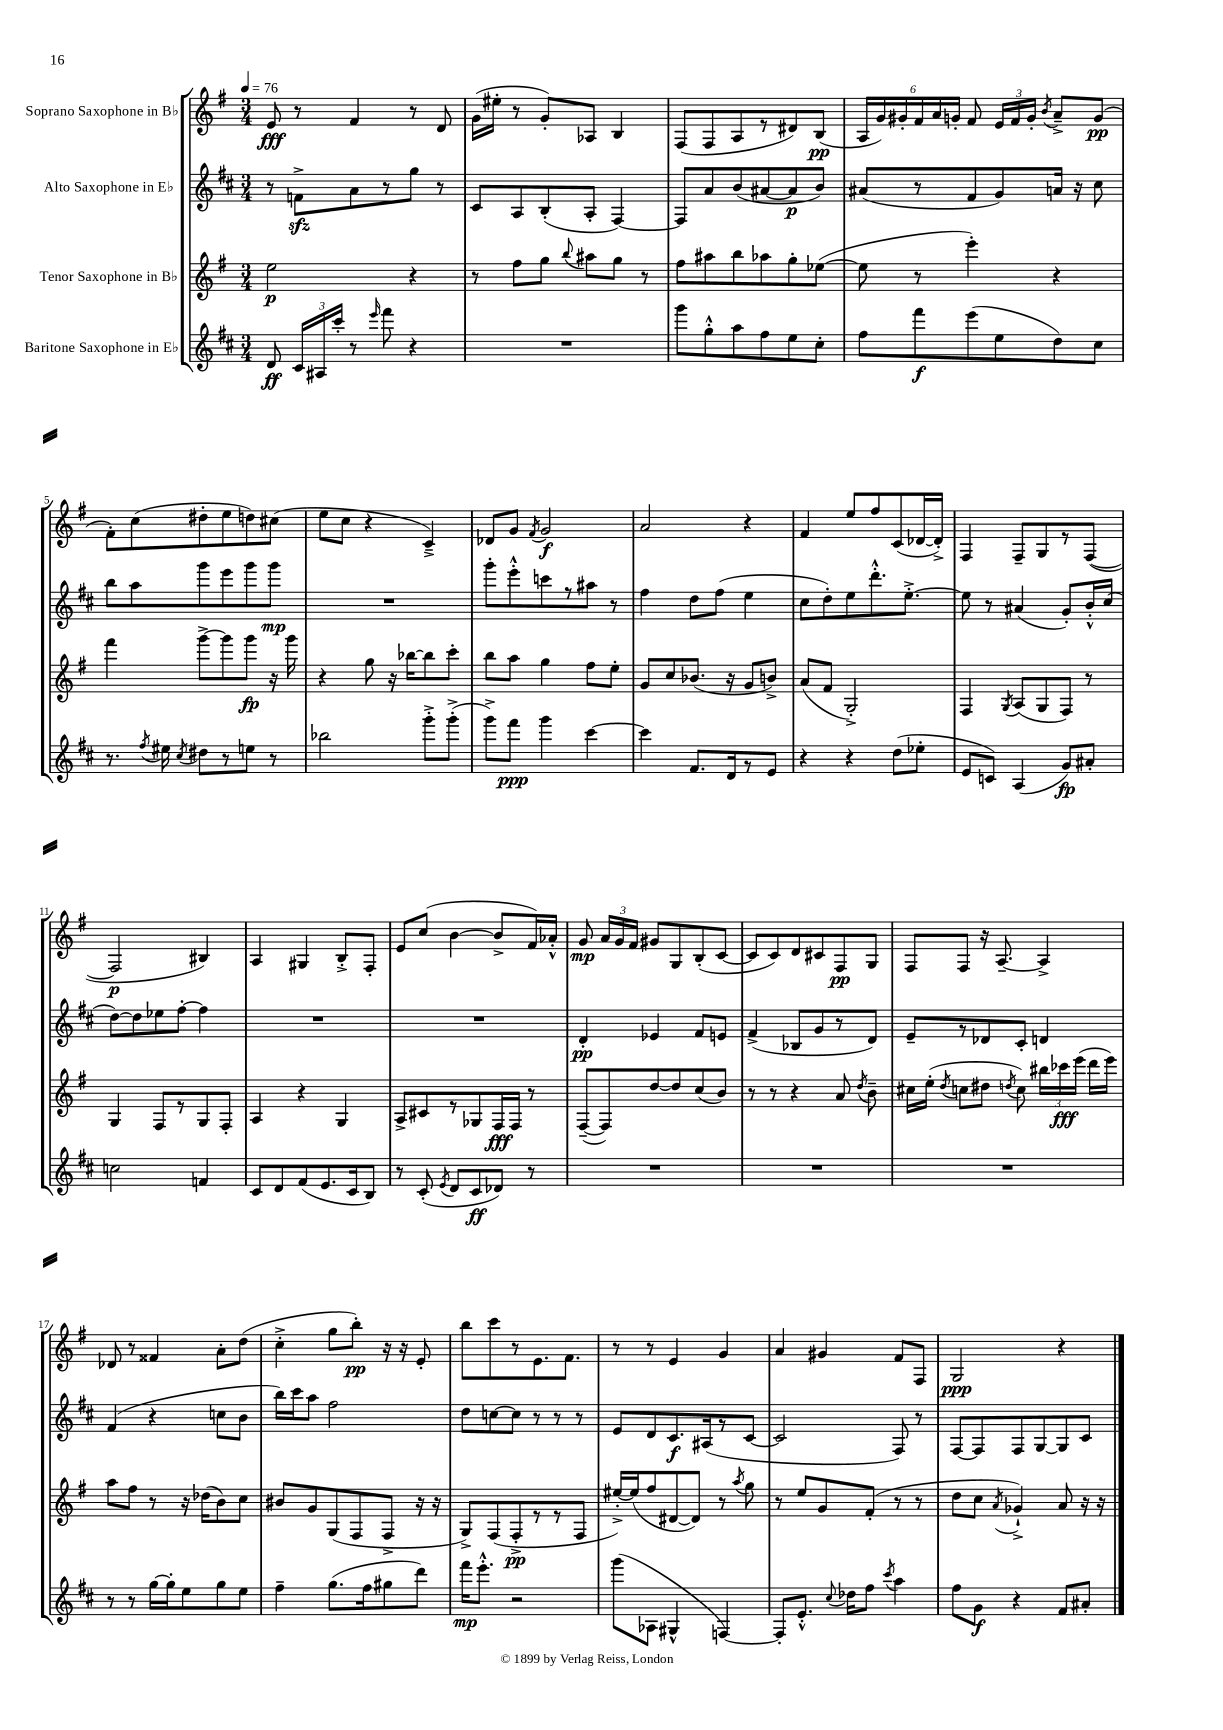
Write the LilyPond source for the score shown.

<<
\new StaffGroup <<
\new Staff = "s0" \with { instrumentName = "Soprano Saxophone in Bb" } {
    \clef treble \key g \major \numericTimeSignature \time 3/4 \tempo 4 = 76
    \autoBeamOff e'8\fff r8 fis'4 r8 d'8 |
    g'16[( eis''16]-. r8 g'8[-.) aes8] b4 |
    fis8[( fis8 a8 r8 dis'8) b8]\pp( |
    \tuplet 6/4 { a16[ g'16) gis'16-. fis'16 a'16 g'16]-. } fis'8 \tuplet 3/2 { e'16[ fis'16 g'16]-. } \acciaccatura { b'8 } a'8[---> g'8]\pp( |
    fis'8[-.) c''8( dis''8-. e''8 d''8) cis''8]( |
    e''8[ c''8] r4 c'4--->) |
    des'8[ g'8] \acciaccatura { fis'8 } g'2\f |
    a'2 r4 |
    fis'4 e''8[ fis''8 c'8( des'16~ des'16]-.->) |
    fis4 fis8[-- g8 r8 fis8]~( |
    fis2\p bis4) |
    a4 gis4 b8[-.-> fis8]-. |
    e'8[ c''8]( b'4~ b'8[-> fis'16) aes'16]-.-^ |
    g'8\mp \tuplet 3/2 { a'16[ g'16 fis'16] } gis'8[ g8 b8-.( c'8]~ |
    c'8[ c'8) d'8 cis'8 fis8\pp g8] |
    fis8[ fis8] r16 a8.~-- a4-> |
    des'8 r8 fisis'4 a'8[-. d''8]( |
    c''4-.-> g''8[ b''8]-.\pp) r16 r16 e'8-. |
    b''8[ c'''8 r8 e'8. fis'8.] |
    r8 r8 e'4 g'4 |
    a'4 gis'4 fis'8[ fis8] |
    g2\ppp r4 \bar "|." |
}
\new Staff = "s1" \with { instrumentName = "Alto Saxophone in Eb" } {
    \clef treble \key d \major \numericTimeSignature \time 3/4
    \autoBeamOff r8 f'8[->\sfz a'8 r8 g''8] r8 |
    cis'8[ a8 b8-.( a8]-. fis4~) |
    fis8[ a'8 b'8( ais'8~ ais'8\p b'8]) |
    ais'8[( r8 fis'8 g'8) a'16] r16 cis''8 |
    b''8[ a''8 g'''8 e'''8 g'''8 g'''8]\mp |
    R2. |
    g'''8[-. e'''8-.-^ c'''8 r8 ais''8] r8 |
    fis''4 d''8[ fis''8]( e''4 |
    cis''8[ d''8-.) e''8 d'''8.-.-^ e''8.]~-.-> |
    e''8 r8 ais'4( g'8[-.) b'16-.-^ cis''16]( |
    d''8[~) d''8 ees''8 fis''8]~-. fis''4 |
    R2. |
    R2. |
    d'4-.\pp ees'4 fis'8[ e'8] |
    fis'4->( bes8[ g'8 r8 d'8]) |
    e'8[-- r8 des'8 cis'8]-. d'4 |
    fis'4( r4 c''8[ b'8] |
    b''16[) cis'''16 a''8] fis''2 |
    d''8[ c''8~ c''8] r8 r8 r8 |
    e'8[ d'8 cis'8.\f ais16( r8 cis'8]~ |
    cis'2 fis8) r8 |
    fis8[~ fis8 fis8 g8~ g8 cis'8] \bar "|." |
}
\new Staff = "s2" \with { instrumentName = "Tenor Saxophone in Bb" } {
    \clef treble \key g \major \numericTimeSignature \time 3/4
    \autoBeamOff e''2\p r4 |
    r8 fis''8[ g''8] \appoggiatura { b''8 } ais''8[ g''8] r8 |
    fis''8[ ais''8 b''8 aes''8 g''8-. ees''8]~( |
    ees''8 r8 e'''4-.) r4 |
    fis'''4 g'''8[~-> g'''8 g'''8]\fp r16 g'''16 |
    r4 g''8 r16 bes''16[~ bes''8 c'''8]-. |
    b''8[ a''8] g''4 fis''8[ e''8]-. |
    g'8[ c''8 bes'8.]( r16 g'8[ b'8]->) |
    a'8[( fis'8] g2-.->) |
    fis4 \acciaccatura { g8 } a8[( g8 fis8]) r8 |
    g4 fis8[ r8 g8 fis8]-. |
    a4 r4 g4 |
    a8[-> cis'8 r8 ges8 fis16\fff fis16] r8 |
    fis8[~--( fis8) d''8~ d''8 c''8( b'8]) |
    r8 r8 r4 a'8 \acciaccatura { d''8 } b'8-- |
    cis''16[ e''16]-.( \acciaccatura { d''8 } c''8[ dis''8] \acciaccatura { d''8 } c''8) \tuplet 3/2 { bis''16[ ces'''16\fff e'''16]( } d'''16[ e'''16]) |
    a''8[ fis''8] r8 r16 des''16[( b'8) c''8] |
    bis'8[ g'8 g8( fis8 fis8]-> r16 r16 |
    g8[->) fis8( fis8-.->\pp r8 r8 fis8] |
    eis''16[~-.->) eis''16( fis''8 dis'8~ dis'8]) r8 \acciaccatura { a''8 } g''8 |
    r8 e''8[ g'8 fis'8]-.( r8 r8 |
    d''8[ c''8] \acciaccatura { a'8 } ges'4-!->) a'8 r16 r16 \bar "|." |
}
\new Staff = "s3" \with { instrumentName = "Baritone Saxophone in Eb" } {
    \clef treble \key d \major \numericTimeSignature \time 3/4
    \autoBeamOff d'8\ff \tuplet 3/2 { cis'16[ ais16 cis'''16]-. } r8 \grace { e'''16 } fis'''8 r4 |
    R2. |
    g'''8[ g''8-.-^ a''8 fis''8 e''8 cis''8]-. |
    fis''8[ fis'''8\f e'''8( e''8 d''8) cis''8] |
    r8. \acciaccatura { fis''8 } eis''16 \acciaccatura { cis''8 } dis''8[ r8 e''8] r8 |
    bes''2 g'''8[-.-> g'''8]-.->( |
    g'''8[->) fis'''8]\ppp g'''4 cis'''4~ |
    cis'''4 fis'8.[ d'16 r8 e'8] |
    r4 r4 d''8[( ees''8]-. |
    e'8[ c'8]) a4( g'8[\fp) ais'8]-. |
    c''2 f'4 |
    cis'8[ d'8 fis'8( e'8. cis'16 b8]) |
    r8 cis'8-.( \acciaccatura { e'8 } d'8[ cis'8\ff des'8]) r8 |
    R2. |
    R2. |
    R2. |
    r8 r8 g''16[~ g''16-. e''8 g''8 e''8] |
    fis''4-- g''8.[( fis''16 gis''8 d'''8]) |
    fis'''16[\mp e'''8.]-.-^ r2 |
    g'''8[( aes8] gis4-^ f4~) |
    f8[-. e'8.]-.-^ \appoggiatura { cis''8 } des''16[ fis''8] \acciaccatura { cis'''8 } a''4 |
    fis''8[ g'8]\f r4 fis'8[ ais'8]-. \bar "|." |
}
>>
>>
